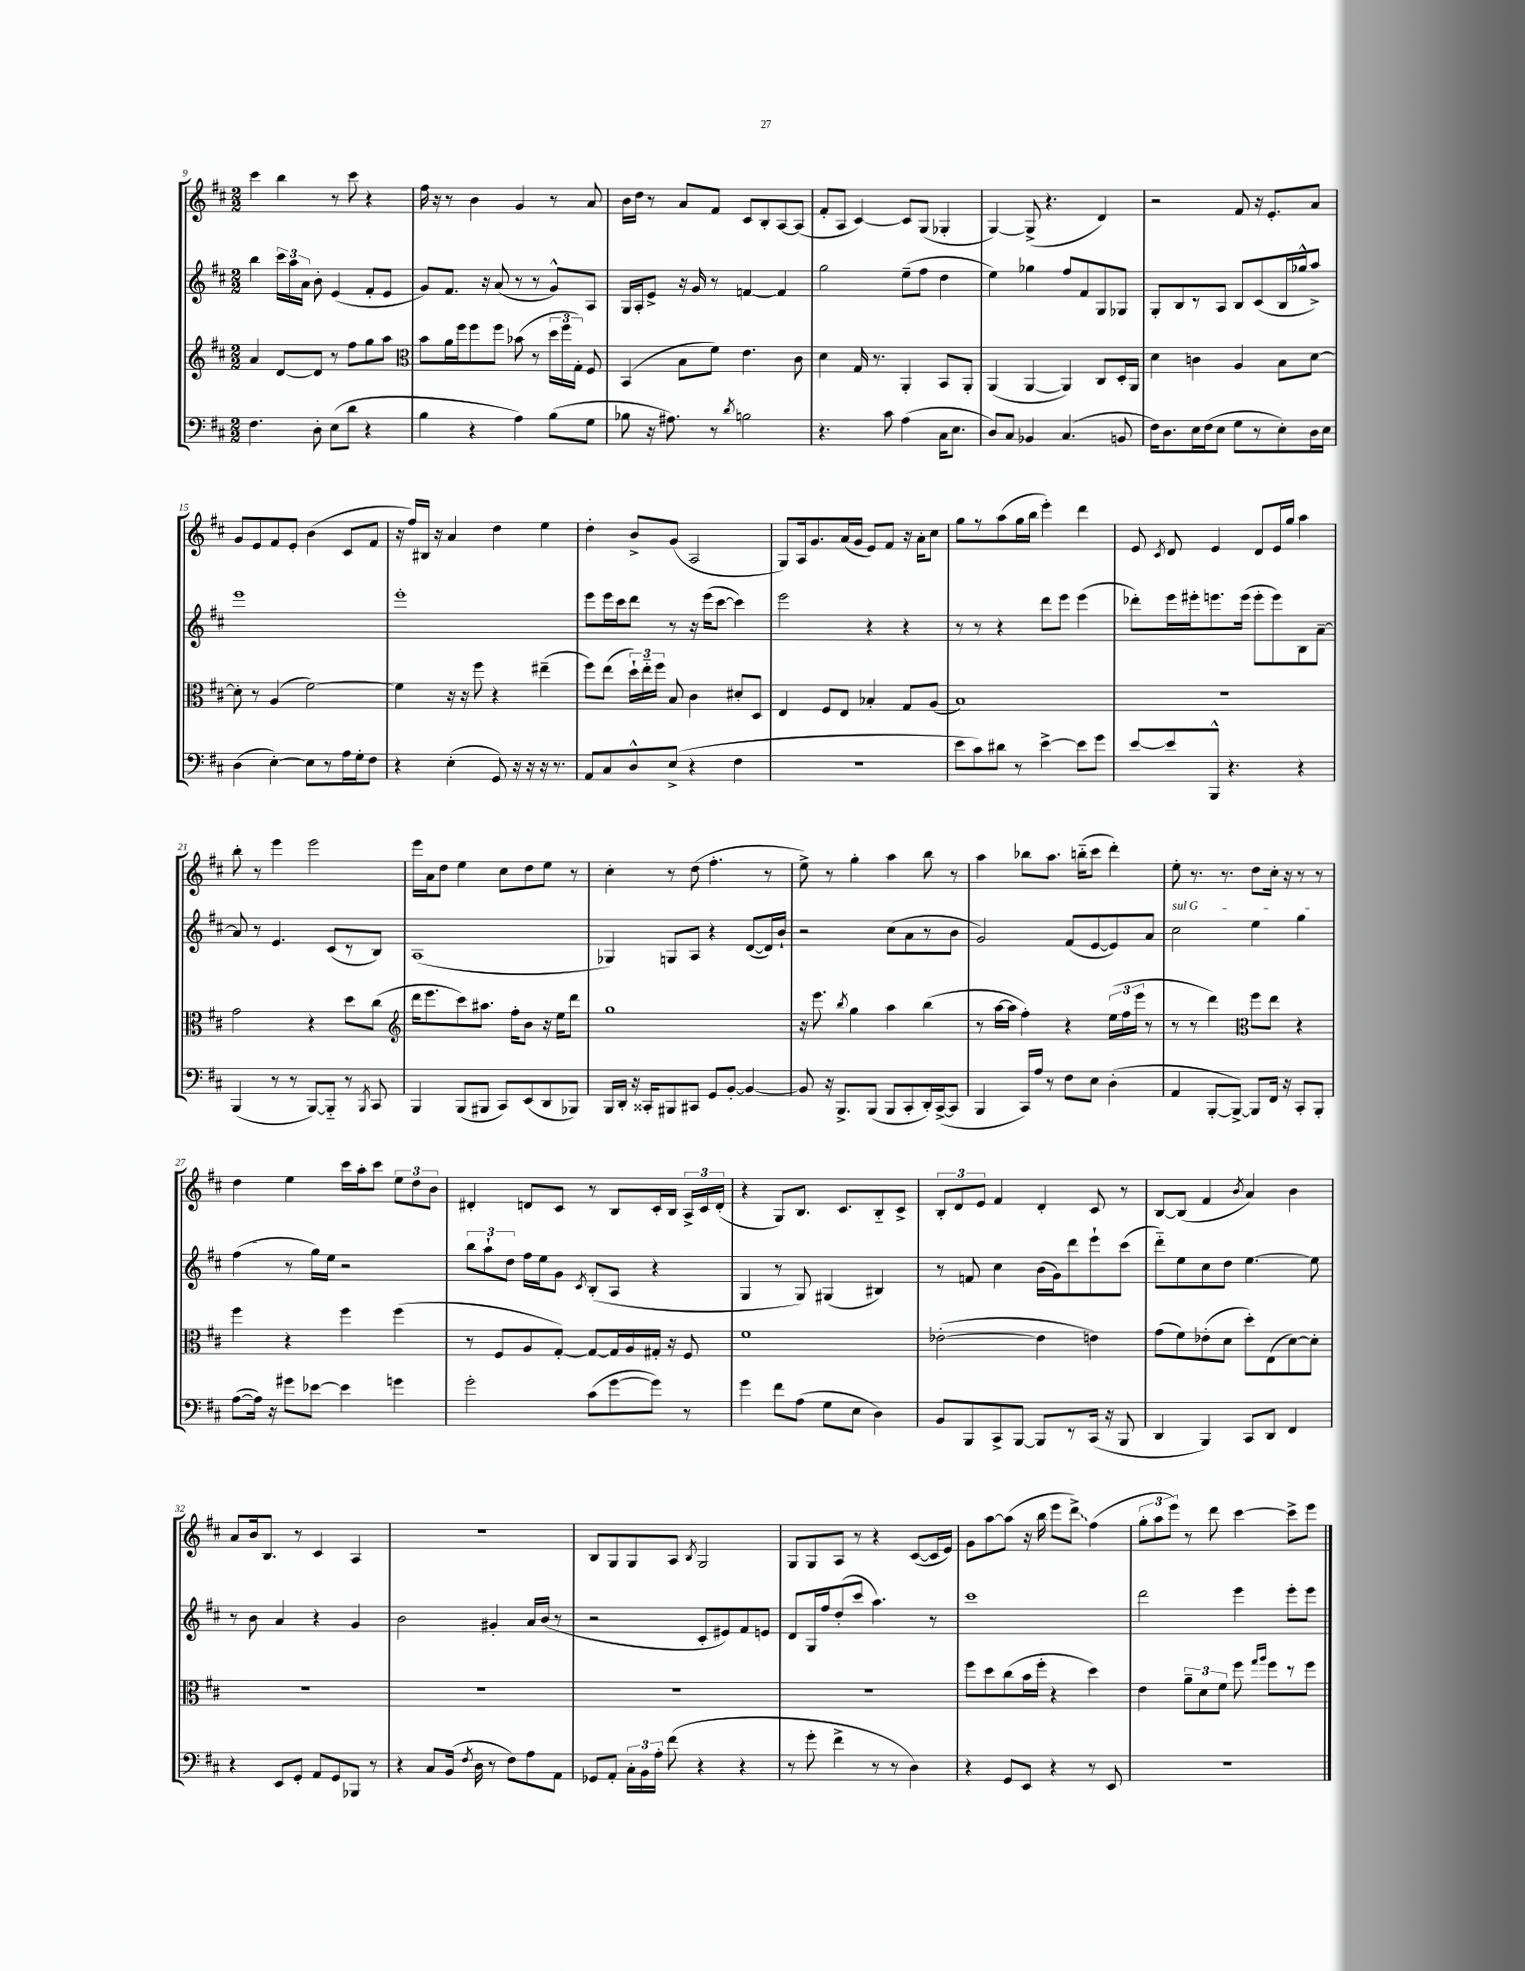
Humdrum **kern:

**kern	**kern	**kern	**kern
*staff4	*staff3	*staff2	*staff1
*clefF4	*clefG2	*clefG2	*clefG2
*k[f#c#]	*k[f#c#]	*k[f#c#]	*k[f#c#]
*M2/2	*M2/2	*M2/2	*M2/2
4.F#	4a	4bb	4ccc#
.	[8d	24ccc#	4bb
.	.	24aa	.
.	.	24a	.
8D'	8d]	8b'	.
(8E	8r	(4e	8r
8d	8ff#	.	8ccc#
4r	8gg	8f#'	4r
.	8aa	8e	.
=	=	=	=
*	*clefC3	*	*
4B	8b	8g)	16ff#
.	.	.	16r
.	16a	8.f#	8r
.	16ff#	.	.
4r	8ff#	.	4b
.	.	16r	.
.	8ff#	(8a	.
4A)	(8b-	8r	4g
.	8r	8r	.
(8B	24dd	8g^^)	8r
.	24ff#	.	.
.	24G')	.	.
8G	8F#	8A	8a
=	=	=	=
8B-	(4BB	16G	16b
.	.	16A'	16dd
16r	.	8e^	8r
8.A#)	.	.	.
.	8B	16r	8a
.	.	16g	.
8r	8f#)	8r	8f#
8qd	.	.	.
2B	4.e	[4f	8c#
.	.	.	8B'
.	.	4f]	[8A
.	8c#	.	(8A]
=	=	=	=
4.r	4d	2gg	8f#'
.	.	.	8A
.	16G	.	[4c#)
.	8.r	.	.
8c#	.	.	.
(4A	4AA'	(8ee~	8c#]
.	.	8ff#	(8G
16C#	8BB	4dd	4G-'
8.E	.	.	.
.	8AA'	.	.
=	=	=	=
8D)	(4AA	4ee)	[4G)
8C#	.	.	.
4BB-	[4AA	4gg-	(8G^]
.	.	.	4.r
(4.C#	4AA])	8ff#	.
.	.	8f#	.
.	8C#	8G	4d)
8BB	16D'	8G-	.
.	16AA	.	.
=	=	=	=
16F#)	4d	8G'	2r
8.D	.	.	.
.	.	8B	.
16E	4c	8r	.
(16F#	.	.	.
8E	.	8A	.
8G	4A	8B	8f#
8r	.	(8c#	16r
.	.	.	8.e'
8E')	8B	16B	.
.	.	16gg-^^	.
16D	[8d	8aa^)	8a
16E	.	.	.
=	=	=	=
(4D	8d']	1eee	8g
.	8r	.	8e
[4E')	(4A	.	8f#
.	.	.	8e'
8E]	[2f#)	.	(4b
8r	.	.	.
16A	.	.	8c#
16G'	.	.	.
8F#	.	.	8f#
=	=	=	=
4r	4f#]	1eee'	16r
.	.	.	16ff#)
.	.	.	16B#
.	.	.	16r
(4E'	16r	.	4a
.	16r	.	.
.	8ff#	.	.
8GG)	4r	.	4dd
16r	.	.	.
16r	.	.	.
16r	(4ee#~	.	4ee
8.r	.	.	.
=	=	=	=
8AA	8ff#)	8eee	4dd'
8C#	(8ee	16eee	.
.	.	16ccc#	.
8D^^	24dd`)	8ddd	8b^
.	24ee'~	.	.
.	24ff#	.	.
(8E^	8B	8r	(8g
4r	4c#	16r	2A
.	.	(16eee	.
.	.	[8ccc#	.
4F#	8d#'	4ccc#])	.
.	8D	.	.
=	=	=	=
1r	4E	2eee	8G)
.	.	.	16A
.	.	.	8.g
.	8F#	.	.
.	8E	.	(16a
.	.	.	16g
.	4B-'	4r	8e)
.	.	.	8f#
.	8G	4r	16r
.	.	.	16a'
.	(8A	.	8cc#
=	=	=	=
8e	1B)	8r	8gg
8c#)	.	8r	8r
8d#	.	4r	(8aa
8r	.	.	16gg
.	.	.	16bb
[4e^	.	8ddd	4eee')
.	.	8eee	.
8e]	.	(4eee	4ddd
8g	.	.	.
=	=	=	=
[8e	1r	8ddd-')	8e
.	.	.	8qc#
8e]	.	16eee	8d
.	.	16eee#'	.
8BBB^^	.	8.eee	4e
4.r	.	.	.
.	.	(16eee	.
.	.	8eee'	8d
.	.	8eee)	16e
.	.	.	16gg
4r	.	8B	4aa
.	.	[8a~	.
=	=	=	=
(4BBB	2g	8a]	8bb'
.	.	8r	8r
8r	.	4.e	4eee
8r	.	.	.
[8BBB)	4r	.	2eee
8BBB'~]	.	(8c#	.
8r	8dd	8r	.
8qBBB	.	.	.
8CC#	(8cc#	8B)	.
=	=	=	=
*	*clefG2	*	*
4BBB	16ddd	(1A	16eee
.	8.eee	.	16a
.	.	.	8dd
(8BBB	8ccc#)	.	4ee
8BBB#	8.aa#	.	.
8CC#)	.	.	8cc#
.	16ff#'	.	.
(8EE	8b	.	8dd
8DD	16r	.	8ee
.	16ee	.	.
8BBB-)	8ddd	.	8r
=	=	=	=
16BBB	1gg	4G-)	4cc#'
16DD'	.	.	.
16r	.	.	.
16CC##'	.	.	.
8BBB#	.	8G	8r
8CC#	.	8A	(8dd
8GG	.	4r	4.ff#'
[8BB'	.	.	.
4BB_	.	([8d	.
.	.	16d])	8r
.	.	16b`	.
=	=	=	=
8BB]	16r	2r	8ee^)
.	8.eee	.	.
16r	.	.	8r
8.BBB^	.	.	.
.	8qbb	.	.
.	4gg	.	4gg'
(8BBB	.	.	.
8BBB	4aa	(8cc#	4aa
8CC#'	.	8a	.
16DD')	(4bb	8r	8bb
([16CC#^	.	.	.
8CC#]	.	8b	8r
=	=	=	=
4BBB	8r	2g)	4aa
.	[16aa	.	.
.	16aa]	.	.
16CC#)	4ff#')	.	8bb-
16A	.	.	.
8r	.	.	8.aa
8F#	4r	(8f#	.
.	.	.	(16bb'~
8E	.	[8e	8ccc#
(4D'	(24ee	8e])	4ddd')
.	24ff#	.	.
.	24eee	.	.
.	8r	8a	.
=	=	=	=
4AA	8r	2cc#	8ee'
.	8r	.	8.r
[8BBB'	4ddd)	.	.
.	.	.	8.r
8BBB^_)	.	.	.
*	*clefC3	*	*
8BBB]	8ff#	4ee	8dd
16FF#	8ee	.	16cc#'
16r	.	.	16r
8CC#'	4r	4gg	8r
8BBB'	.	.	8r
=	=	=	=
([8A	4ff#	(4ff#	4dd
16A])	.	.	.
16r	.	.	.
8g#	4r	8r	4ee
[8e-	.	16gg)	.
.	.	16ee	.
4e-]	4ff#	2r	16ccc#
.	.	.	16aa'
.	.	.	8ccc#
4g	(4ff#	.	12ee
.	.	.	12dd
.	.	.	12b
=	=	=	=
2g'	8r	12bb	4d#'
.	.	12aa`	.
.	8F#	.	.
.	.	12dd	.
.	8A	16ff#	8d
.	.	16ee	.
.	[8G')	8g	8c#
.	.	8qc#	.
(8c#	8G_	(8B'	8r
[8g	16G]	8A	8B
.	16A	.	.
8g])	16G#'	4r	16c#'
.	16r	.	16B
8r	8F#	.	24A^
.	.	.	24c#
.	.	.	(24d'
=	=	=	=
4g	1f#	4G	4r
8f#	.	8r	8G)
(8A	.	8G)	8.B
8G	.	(4G#	.
.	.	.	8.c#
8E	.	.	.
4D)	.	4B#)	8B'~
.	.	.	8c#^
=	=	=	=
8BB	([2e-'	8r	12B'
.	.	.	12d
8BBB	.	8f	.
.	.	.	12e
8CC#^	.	4cc#	4f#
[8BBB	.	.	.
8BBB]	4e-]	(16b	4d'
.	.	16g)	.
8r	.	8ddd	.
(16CC#	4e)	8eee`	8c#
16r	.	.	.
8BBB	.	(8ccc#	8r
=	=	=	=
4DD	(8g	8ddd'~)	[8B
.	8f#)	8ee	(8B]
4BBB)	(8e-'	8cc#	4f#
.	8d	8dd	.
.	.	.	8qb
8CC#	8dd')	[4.ee	4a)
8DD	(8E	.	.
4FF#	[8d)	.	4b
.	8d']	8ee]	.
=	=	=	=
4r	1r	8r	8a
.	.	8b	16b
.	.	.	8.B
8EE	.	4a	.
8GG'	.	.	8r
8AA	.	4r	4c#
8GG	.	.	.
8BBB-	.	4g	4A
8r	.	.	.
=	=	=	=
4r	1r	2b	1r
8C#	.	.	.
(16BB	.	.	.
8qF#	.	.	.
16D	.	.	.
8r	.	4g#'	.
8F#)	.	.	.
8A	.	16a	.
.	.	(16b	.
8AA	.	8r	.
=	=	=	=
8GG-	1r	2r	8B
8AA'	.	.	8G
24C#'	.	.	8G
24BB	.	.	.
24A'	.	.	.
(8f#	.	.	8A
.	.	.	8qB
4r	.	8c#'	2G
.	.	8e#)	.
4r	.	8f#	.
.	.	8e	.
=	=	=	=
8r	1r	8d	8G
8g'	.	16G	8G
.	.	16ff#	.
4f#^	.	(8dd'	8A
.	.	8ccc#	8r
8r	.	4.aa)	4r
8r	.	.	.
4D)	.	.	([8c#
.	.	8r	16c#]
.	.	.	16e)
=	=	=	=
4r	8ff#	1ccc#	8g
.	8dd	.	[8aa
8GG	(8cc#	.	(8aa]
8EE	16b	.	16r
.	16ff#'	.	16bb
4r	4r	.	8eee
.	.	.	8ddd^)
8r	4dd)	.	(4ff#
8EE	.	.	.
=	=	=	=
1r	4e	2ddd	12gg'
.	.	.	12aa
.	.	.	12eee)
.	12a~	.	8r
.	12d	.	.
.	.	.	8ddd
.	12f#	.	.
.	8ff#	4eee	[4ccc#
.	16qqgg	.	.
.	16qqaa	.	.
.	8ff#	.	.
.	8r	8eee'	8ccc#^]
.	8ff#	8eee	8eee
==	==	==	==
*-	*-	*-	*-
